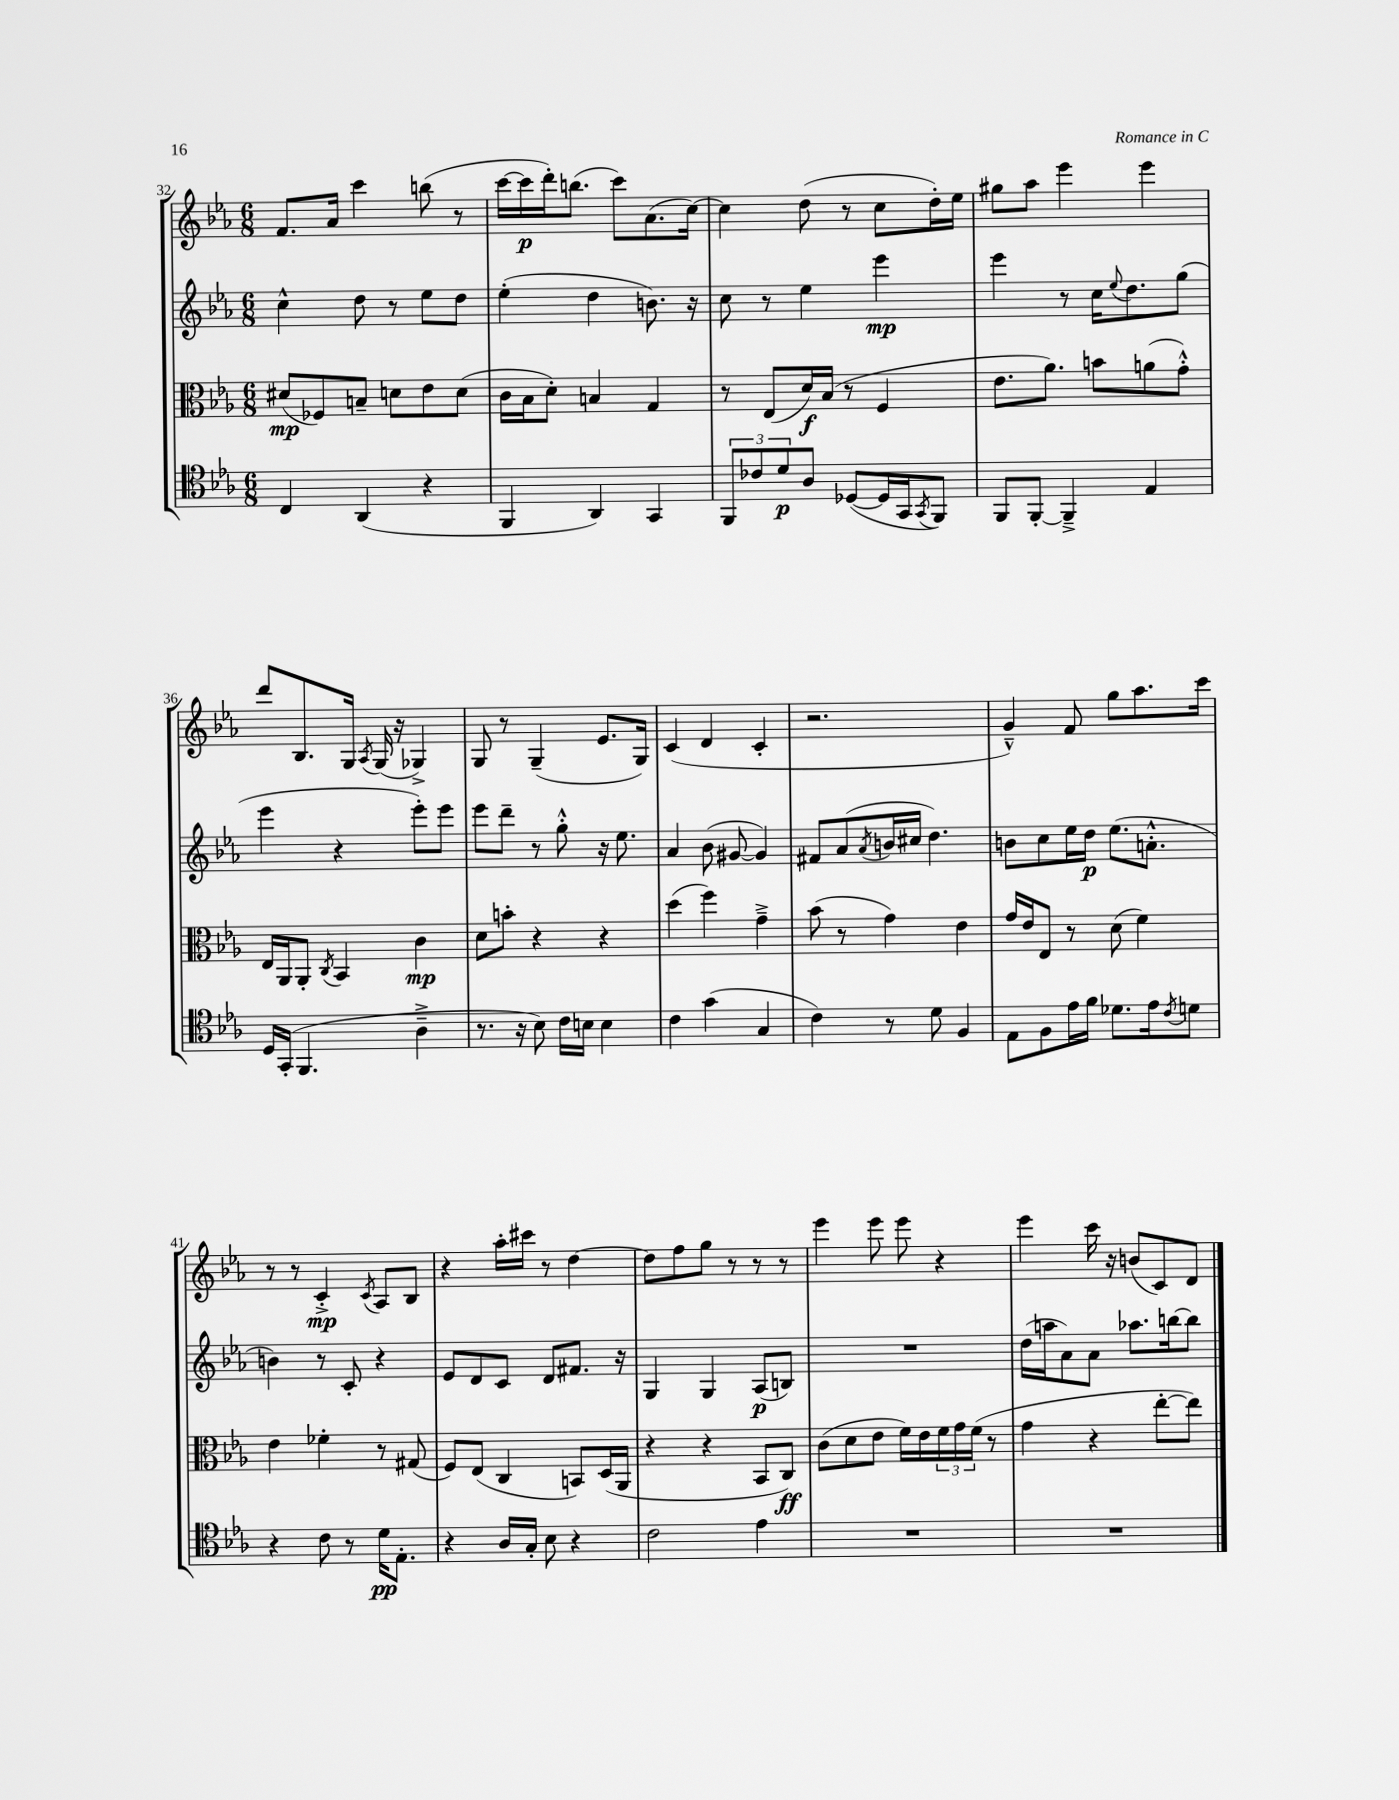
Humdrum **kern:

**kern	**kern	**kern	**kern
*staff4	*staff3	*staff2	*staff1
*clefC4	*clefC3	*clefG2	*clefG2
*k[b-e-a-]	*k[b-e-a-]	*k[b-e-a-]	*k[b-e-a-]
*M6/8	*M6/8	*M6/8	*M6/8
4C	(8d#	4cc^^	8.f
.	8F-)	.	.
.	.	.	16a-
(4AA-	8B~	8dd	4ccc
.	8d	8r	.
4r	8e-	8ee-	(8bb
.	(8d	8dd	8r
=	=	=	=
4FF	16c	(4ee-'	[16ccc
.	16B-	.	16ccc]
.	8d')	.	16ddd')
.	.	.	(8.bb
4AA-)	4B	4dd	.
.	.	.	8ccc)
4GG	4G	8.b)	(8.a-
.	.	16r	[16cc)
=	=	=	=
12FF	8r	8cc	4cc]
12c-	.	.	.
.	(8E-	8r	.
12d	.	.	.
8A-	16d)	4ee-	(8dd
.	(16B-	.	.
([8D-	8r	.	8r
16D-]	4F	4eee-	8cc
16GG	.	.	.
8qGG	.	.	.
8FF)	.	.	16dd')
.	.	.	16ee-
=	=	=	=
8FF	8.e-	4eee-	8gg#
[8FF'	.	.	8aa-
.	8.a-)	.	.
4FF~^]	.	8r	4eee-
.	8b	16cc	.
.	.	8qqee-	.
.	.	8.dd	.
4E-	(8a	.	4eee-
.	8g'^^)	(8gg	.
=	=	=	=
16D	16E-	4eee-	8ddd
(16GG'	16AA-	.	.
4.FF	8AA-'	.	8.B-
.	8qC	.	.
.	4BB-	4r	.
.	.	.	16G
.	.	.	8qA-
.	.	.	(16G
.	.	.	16r
4A-~^	4c	8eee-')	4G-^)
.	.	8eee-	.
=	=	=	=
8.r	8d	8eee-	8G
.	8b'	8ddd~	8r
16r	.	.	.
8B-)	4r	8r	(4G~
16c	.	8gg'^^	.
16B	.	.	.
4B	4r	16r	8.e-
.	.	8.ee-	.
.	.	.	16G)
=	=	=	=
4c	(4dd	4a-	(4c
(4g	4ff)	(8b-	4d
.	.	[8g#	.
4G	4g~^	4g#])	4c'
=	=	=	=
4c)	(8b-	8f#	2.r
.	8r	(8a-	.
.	.	8qa-	.
8r	4g)	16b	.
.	.	16cc#	.
8d	.	4.dd)	.
4F	4e-	.	.
=	=	=	=
8E-	16g	8b	4g~^^)
.	16e-	.	.
8F	8E-	8cc	.
16e-	8r	16ee-	8f
16f	.	16dd	.
8.d-	(8d	(8.ee-	8gg
.	4f)	.	8.aa-
16e-	.	8.a'^^	.
8qc	.	.	.
8d	.	.	.
.	.	.	16ccc
=	=	=	=
4r	4e-	4b)	8r
.	.	.	8r
8c	4f-'	8r	4c'^
8r	.	8c'	.
.	.	.	8qc
16d	8r	4r	8A-
8.E-'	.	.	.
.	(8G#	.	8B-
=	=	=	=
4r	8F)	8e-	4r
.	(8E-	8d	.
16A-	4C	8c	16aa-'
16G'	.	.	16ccc#
8B-	.	8d	8r
4r	8BB)	8.f#	[4dd
.	(16D	.	.
.	16AA-	16r	.
=	=	=	=
2c	4r	4G	8dd]
.	.	.	8ff
.	4r	4G	8gg
.	.	.	8r
4e-	8BB-	(8A-	8r
.	8C)	8B)	8r
=	=	=	=
2.r	(8c	2.r	4eee-
.	8d	.	.
.	8e-	.	8eee-
.	16f)	.	8eee-
.	16e-	.	.
.	24f	.	4r
.	24g	.	.
.	(24f	.	.
.	8r	.	.
=	=	=	=
2.r	4g	(16dd	4eee-
.	.	16aa	.
.	.	8a-)	.
.	4r	8a-	16ccc
.	.	.	16r
.	.	8.aa-	(8b
.	[8ee-'	.	8c)
.	.	[16bb	.
.	8ee-])	8bb]	8d
==	==	==	==
*-	*-	*-	*-
